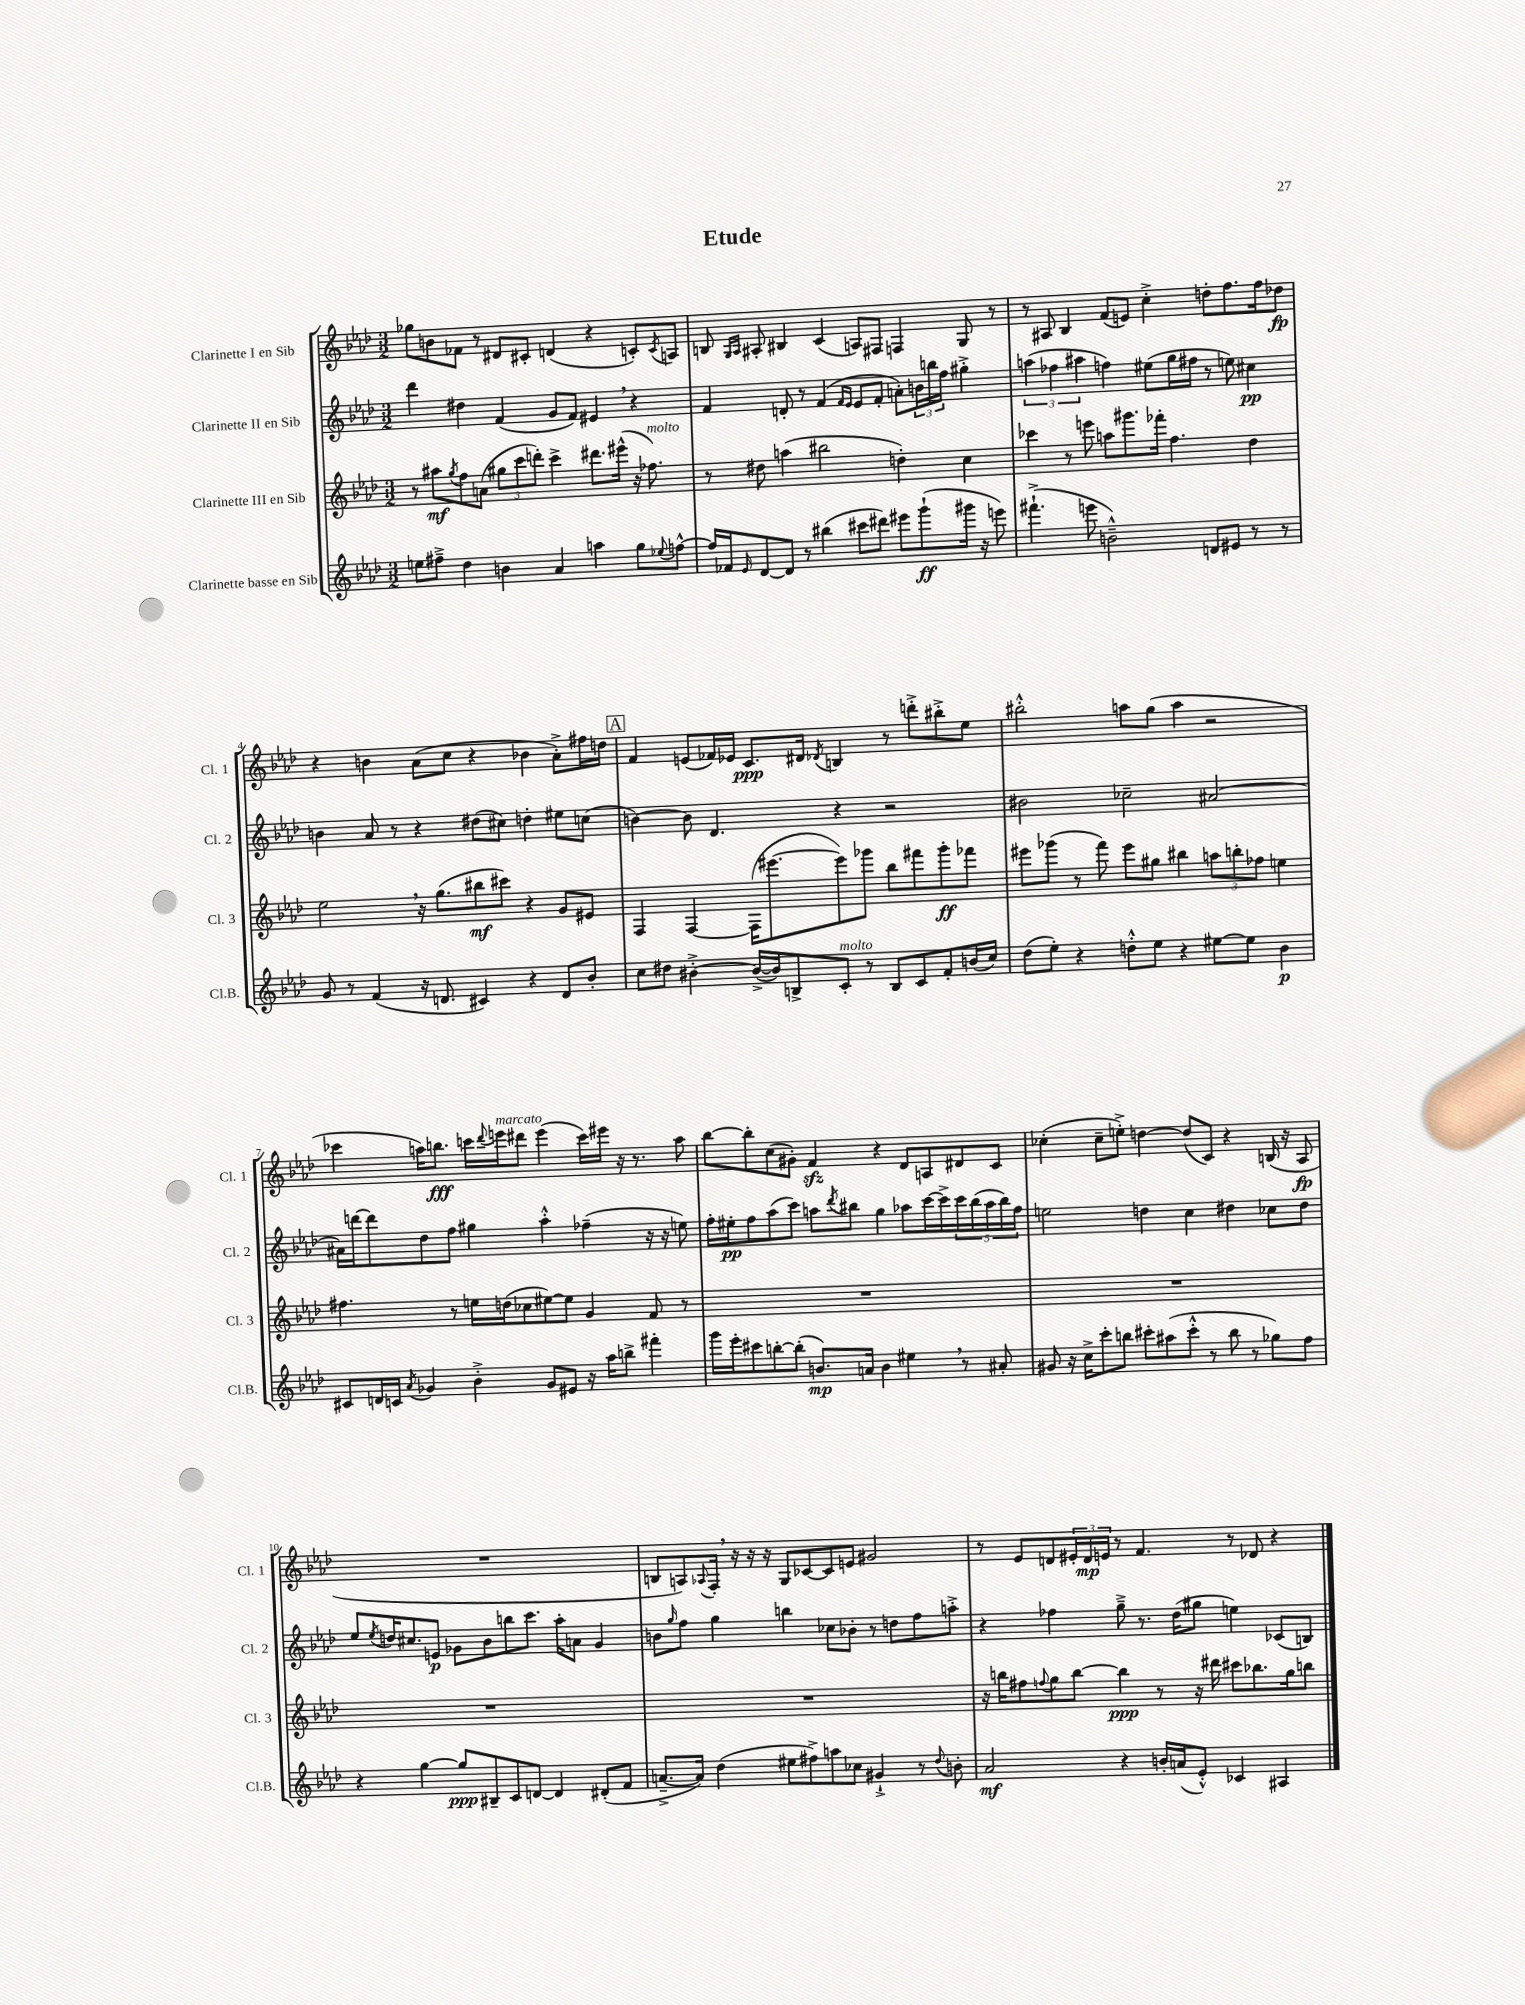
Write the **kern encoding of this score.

**kern	**kern	**kern	**kern
*staff4	*staff3	*staff2	*staff1
*clefG2	*clefG2	*clefG2	*clefG2
*k[b-e-a-d-]	*k[b-e-a-d-]	*k[b-e-a-d-]	*k[b-e-a-d-]
*M3/2	*M3/2	*M3/2	*M3/2
8ee	8r	4ddd-	8gg-
8ff#~^	8aa#	.	8b
.	8qgg	.	.
4dd-	8ff	4dd#	8f-
.	(8a	.	8r
4b	12gg#	(4f	8d#
.	12ccc	.	.
.	.	.	8c#'
.	12ddd')	.	.
4a-	4ccc^	8g	(4d
.	.	8f)	.
4aa	8.ddd#	4e#	4r
.	(16eee#^^	.	.
8gg	16r	4r	8c')
.	8.ff-)	.	.
8qqee-	.	.	8qc
[8ff^^	.	.	8A
=	=	=	=
16ff]	8r	4f	8B
16f-	.	.	.
.	.	.	16qqG
16qqe-	.	.	16qqA-
[8d-	8dd#	.	8A#'
8d-]	(4aa	8d'	4B#
8r	.	8r	.
(4bb#	2bb#	(4f	(4c
.	.	16qqf	.
.	.	16qqe-	.
8ccc#	.	8e-	8A)
8ddd#)	.	8f'	8F#
8eee#	4dd')	8a')	4F
(8ggg`	.	24b	.
.	.	24bb	.
.	.	24ff	.
16ggg#	4cc	4gg#'^	8G
16r	.	.	.
8eee)	.	.	8r
=	=	=	=
(4.fff#`^	4ccc-	(6aa	8r
.	.	.	8A#
.	.	6ff-	.
.	8r	.	4B-
.	.	6aa#	.
8eee	8eee	.	.
2b~^^)	8aa	4ff)	(8f
.	8.ggg#	.	8e)
.	.	(8ee#	4cc'^
.	16fff-'	.	.
.	4.ff	16gg	.
.	.	16ff#	.
8d	.	8r	8dd'
8e#	.	8ee)	8.ff
8r	4dd-	4cc#	.
.	.	.	16ff
8r	.	.	8dd-
=	=	=	=
8g	2ee-	4b	4r
8r	.	.	.
(4f	.	8a-	4b
.	.	8r	.
16r	16r	4r	(8a-
8.d	(8.gg	.	.
.	.	.	8cc
4c#)	8bb#	(8dd#	4r
.	8ccc#)	8cc#)	.
4r	4r	4dd'	4b-
8d	8g	8ee#	8a-'^)
8b-'	8e#	(8cc	16ff#
.	.	.	16dd
=	=	=	=
8cc	4F	[4b)	4f
8dd#	.	.	.
[4b#'^	[4F	8b]	(8e
.	.	4.d-	16f-)
.	.	.	16e-
(16b#^_	(16F]	.	8.c
16b#])	[8.eee#	.	.
8B^	.	.	.
.	.	.	16d#
.	.	.	8qd-
8c'	8eee#])	4r	4B
8r	8ggg-	.	.
8B	8bb-	2r	8r
8c	8fff#	.	8ddd'^
8f'	8ggg-'	.	8bb#'^
(16b	8fff-	.	8ee-
16cc)	.	.	.
=	=	=	=
(8dd-	8eee#	2b#	2bb#'^^
8ee-')	(8ggg-	.	.
4r	8r	.	.
.	8fff)	.	.
8dd'^^	8eee#	2cc-~	8aa
8ee-	8gg#	.	(8gg
4r	4bb#	.	4aa
[8ee#	12aa	[2a#	2r
.	12bb'	.	.
8ee#]	.	.	.
.	12ff-	.	.
4b-	4ee	.	.
=	=	=	=
8c#	4.ff#	16a#]	4ccc-
.	.	[16ddd	.
16d	.	8ddd]	.
16c	.	.	.
8qa-	.	.	.
4g-	.	8dd-	16aa)
.	.	.	8.bb
.	8r	8ff	.
4b-'^	16ee	4gg#	16ccc
.	.	.	8qqddd-
.	(16dd	.	16eee
.	8cc-	.	8ddd#
8g-	[8ee#)	4aa-'^^	(4eee
8e#	8ee#]	.	.
16r	4g	(4ff-~	16ccc)
16aa-	.	.	16eee#
8bb^	.	.	16r
.	.	.	8.r
4fff#'	8f	16r	.
.	.	16r	.
.	8r	8ee)	8aa
=	=	=	=
16ggg	1.r	16ff'	[8bb-
16eee-'	.	16ee#'	.
8ccc#	.	8ff	8bb-']
[8bb'	.	(8aa-	(8cc
(8bb']	.	8ccc)	8g#')
8.b)	.	8aa	4f
.	.	8qddd-	.
.	.	8bb#	.
16a	.	.	.
4b	.	4gg	4r
4ee#	.	8aa-	8d-
.	.	[16ccc	8A
.	.	16ccc^]	.
8r	.	20ccc	8d#
.	.	(20bb#	.
.	.	20aa-	.
8a#'	.	.	8c
.	.	20bb#)	.
.	.	20ff	.
=	=	=	=
8g#	1.r	2ee	(4cc-'
16r	.	.	.
16cc^	.	.	.
8ccc'	.	.	8cc-~
8bb	.	.	8ee'^)
8ccc#'	.	4dd	[4dd
(8aa#	.	.	.
8ccc#'^^	.	4cc	(8dd]
8r	.	.	8c)
8bb	.	4dd#	4r
8r	.	.	.
8gg-)	.	8cc-	(16B
.	.	.	16r
8ff	.	8dd#	8A-
=	=	=	=
4r	1.r	8ee-	1.r
.	.	8qee-	.
.	.	16dd	.
.	.	8.cc#	.
[4gg	.	.	.
.	.	8e	.
8gg]	.	8g-	.
8B#~	.	8b-	.
8c	.	8bb	.
[8d	.	8.ccc	.
4d]	.	.	.
.	.	16aa-'	.
.	.	8a	.
(8d#'	.	4g-	.
8f	.	.	.
=	=	=	=
[8.a~^	1.r	8b	8B
.	.	16qqgg	.
.	.	8ff	8A)
16a])	.	.	.
.	.	.	8qqA-
(4dd-	.	4gg	16F'
.	.	.	16r
.	.	.	16r
.	.	.	16r
8ee#	.	4bb	8G
8ff#^)	.	.	[8c-
8aa	.	8cc-	8c-]
8cc-	.	8b-'	8e
4g#`^	.	8r	2g#
.	.	8dd	.
8r	.	8ff	.
8qqdd-	.	.	.
8b'	.	8aa'^	.
=	=	=	=
2a-	16r	4r	8r
.	16bb	.	.
.	8ff#	.	8e-
.	8qqff	.	.
.	8gg	4ff-	8d
.	[8bb	.	24e#'
.	.	.	24d
.	.	.	24e
4r	4bb]	8gg~^	8r
.	.	8.r	4.f
16b'	8r	.	.
(16a	.	(16dd-	.
8e-'^^)	16r	8gg#	.
.	16ddd#	.	.
4c-	8ccc#	4ee)	8r
.	8.bb-	.	8d-
4A#	.	(8c-	4r
.	16gg	.	.
.	8bb	8B)	.
==	==	==	==
*-	*-	*-	*-
